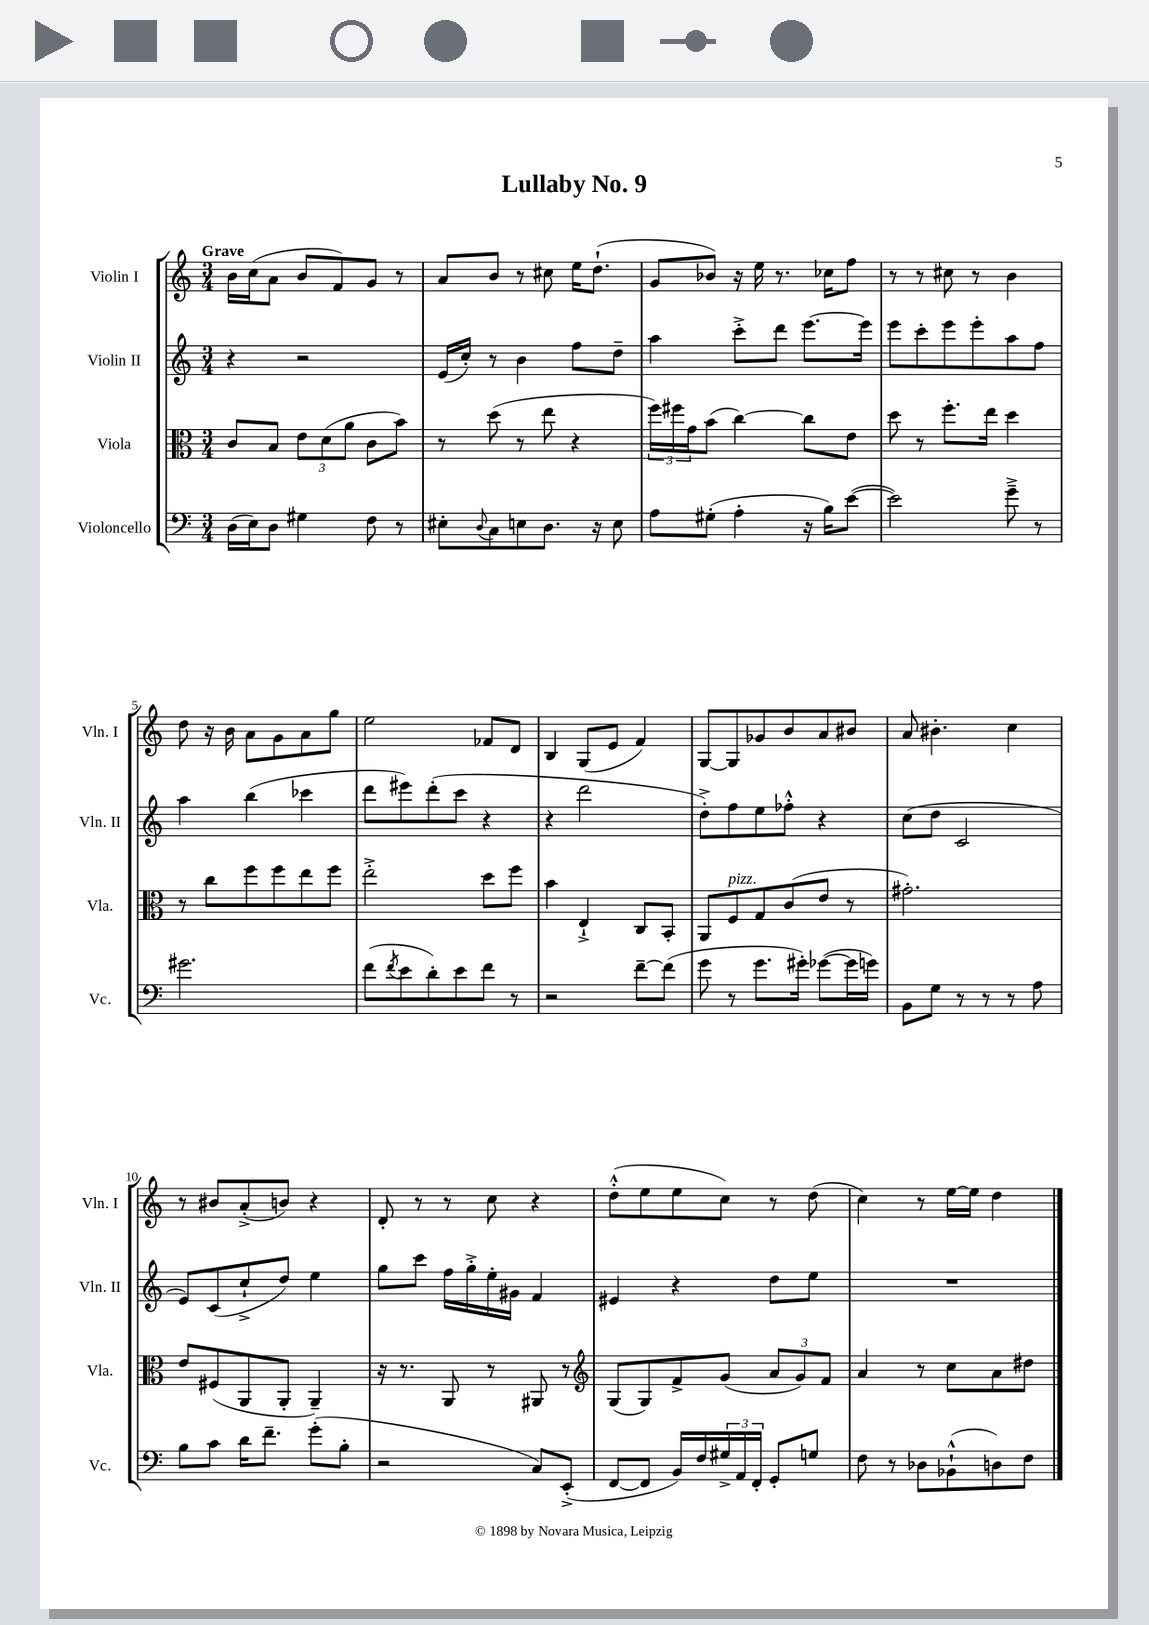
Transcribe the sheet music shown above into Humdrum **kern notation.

**kern	**kern	**kern	**kern
*part4	*part3	*part2	*part1
*staff4	*staff3	*staff2	*staff1
*I"Violoncello	*I"Viola	*I"Violin II	*I"Violin I
*I'Vc.	*I'Vla.	*I'Vln. II	*I'Vln. I
*clefF4	*clefC3	*clefG2	*clefG2
*k[]	*k[]	*k[]	*k[]
*M3/4	*M3/4	*M3/4	*M3/4
=1	=1	=1	=1
!	!	!	!LO:TX:a:B:t=Grave
(16D\LL	8c/L	4r	16b\LL
16E\J)	.	.	(16cc\J
8D\J	8B/J	.	8a\J
4G#X\	12e\L	2r	8b/L
.	(12d\	.	.
.	.	.	8f/)
.	12a\J	.	.
8F\	8c\L	.	8g/J
8r	8b\J)	.	8r
=2	=2	=2	=2
8E#X'\L	8r	(16e/LL	8a/L
.	.	16cc'/JJ)	.
8qqD/	.	.	.
8C\	(8dd\	8r	8b/J
8En\	8r	4b\	8r
8.D\J	8ee\	.	8cc#X\
.	4r	8ff\L	16ee\KL
16r	.	.	(8.dd`\J
8E\	.	8dd~\J	.
=3	=3	=3	=3
8A\L	24ff\LL)	4aa\	8g/L
.	24ff#X\	.	.
.	24g\J	.	.
(8G#X'\J	(8b\J	.	8b-X/J)
4A'\	[4cc\)	8ccc'^\L	16r
.	.	.	16ee\
.	.	8ddd\J	8.r
16r	8cc\L]	[8.eee\L	.
16B\KL)	.	.	16cc-X\KL
([8e\J	8e\J	.	8ff\J
.	.	16eee\Jk]	.
=4	=4	=4	=4
2e\])	8dd\	8eee\L	8r
.	8r	8ccc'\	8r
.	8.ff'\L	8eee\	8cc#X\
.	.	8eee'\	8r
.	16ee\Jk	.	.
8g~^\	4dd\	8aa\	4b\
8r	.	8ff\J	.
!!LO:LB:g=z
=5	=5	=5	=5
2.g#X\	8r	4aa\	8dd\
.	8cc\L	.	16r
.	.	.	16b\
.	8ff\	(4bb\	8a\L
.	8ff\	.	8g\
.	8ee\	4ccc-X\	8a\
.	8ff\J	.	8gg\J
=6	=6	=6	=6
(8f\L	2ee'^\	8ddd\L	2ee\
8qf/	.	.	.
8e\	.	8eee#X\)	.
8d'\)	.	(8ddd'\	.
8e\	.	8ccc\J	.
8f\J	8dd\L	4r	8f-X/L
8r	8ff\J	.	8d/J
=7	=7	=7	=7
2r	4b\	4r	4B/
.	4E`^/	2ddd\	(8G/L
.	.	.	8e/J
[8f~\L	8C/L	.	4f/)
(8f\J]	8BB'/J	.	.
=8	=8	=8	=8
8g\	8AA/L	8dd'^\L)	[8G/L
!	!LO:TX:a:i:t=pizz.	!	!
8r	8F/	8ff\	8G/]
8.g\L	8G/	8ee\	8g-X/
.	(8c/	8ff-X'^^\J	8b/
16g#X'\Jk)	.	.	.
([8g-X\L	8e/J	4r	8a/
16g-\L]	8r	.	8b#X/J
16gn\JJ)	.	.	.
=9	=9	=9	=9
8BB\L	2.g#X'\)	(8cc\L	8a/
8G\J	.	8dd\J	4.b#X'\
8r	.	2c/	.
8r	.	.	.
8r	.	.	4cc\
8A\	.	.	.
!!LO:LB:g=z
=10	=10	=10	=10
8B\L	8e/L	8e/L)	8r
8c\J	(8F#X/	(8c/	8b#X/L
16d\KL	8AA/	8cc`^/	(8a'^/
8.f~\J	.	.	.
.	8AA'/J	8dd/J)	8bn/J)
(8g'\L	4AA~/)	4ee\	4r
8B'\J	.	.	.
=11	=11	=11	=11
2r	16r	8gg\L	8d'/
.	8.r	.	.
.	.	8ccc\J	8r
.	8AA/	16ff\LL	8r
.	.	16gg'^\	.
.	8r	16ee'\	8cc\
.	.	16g#X\JJ	.
8C/L)	8AA#X/	4f/	4r
(8EE'^/J	8r	.	.
=12	=12	=12	=12
*	*clefG2	*	*
[8FF/L	(8G/L	4e#X/	(8dd'^^\L
8FF/J]	8G/)	.	8ee\
16BB/LL)	8f^/	4r	8ee\
16F/	.	.	.
24G#X^/	(8g/J	.	8cc\J)
24AA/	.	.	.
24FF'/JJ	.	.	.
8GG'/L	12a/L	8dd\L	8r
.	12g/)	.	.
8Gn/J	.	8ee\J	(8dd\
.	12f/J	.	.
=13	=13	=13	=13
8F\	4a/	2.r	4cc\)
8r	.	.	.
8D-X\L	8r	.	8r
(8BB-X`^^\	8cc\L	.	[16ee\LL
.	.	.	16ee\JJ]
8Dn\)	8a\	.	4dd\
8F\J	8dd#X\J	.	.
==	==	==	==
*-	*-	*-	*-
